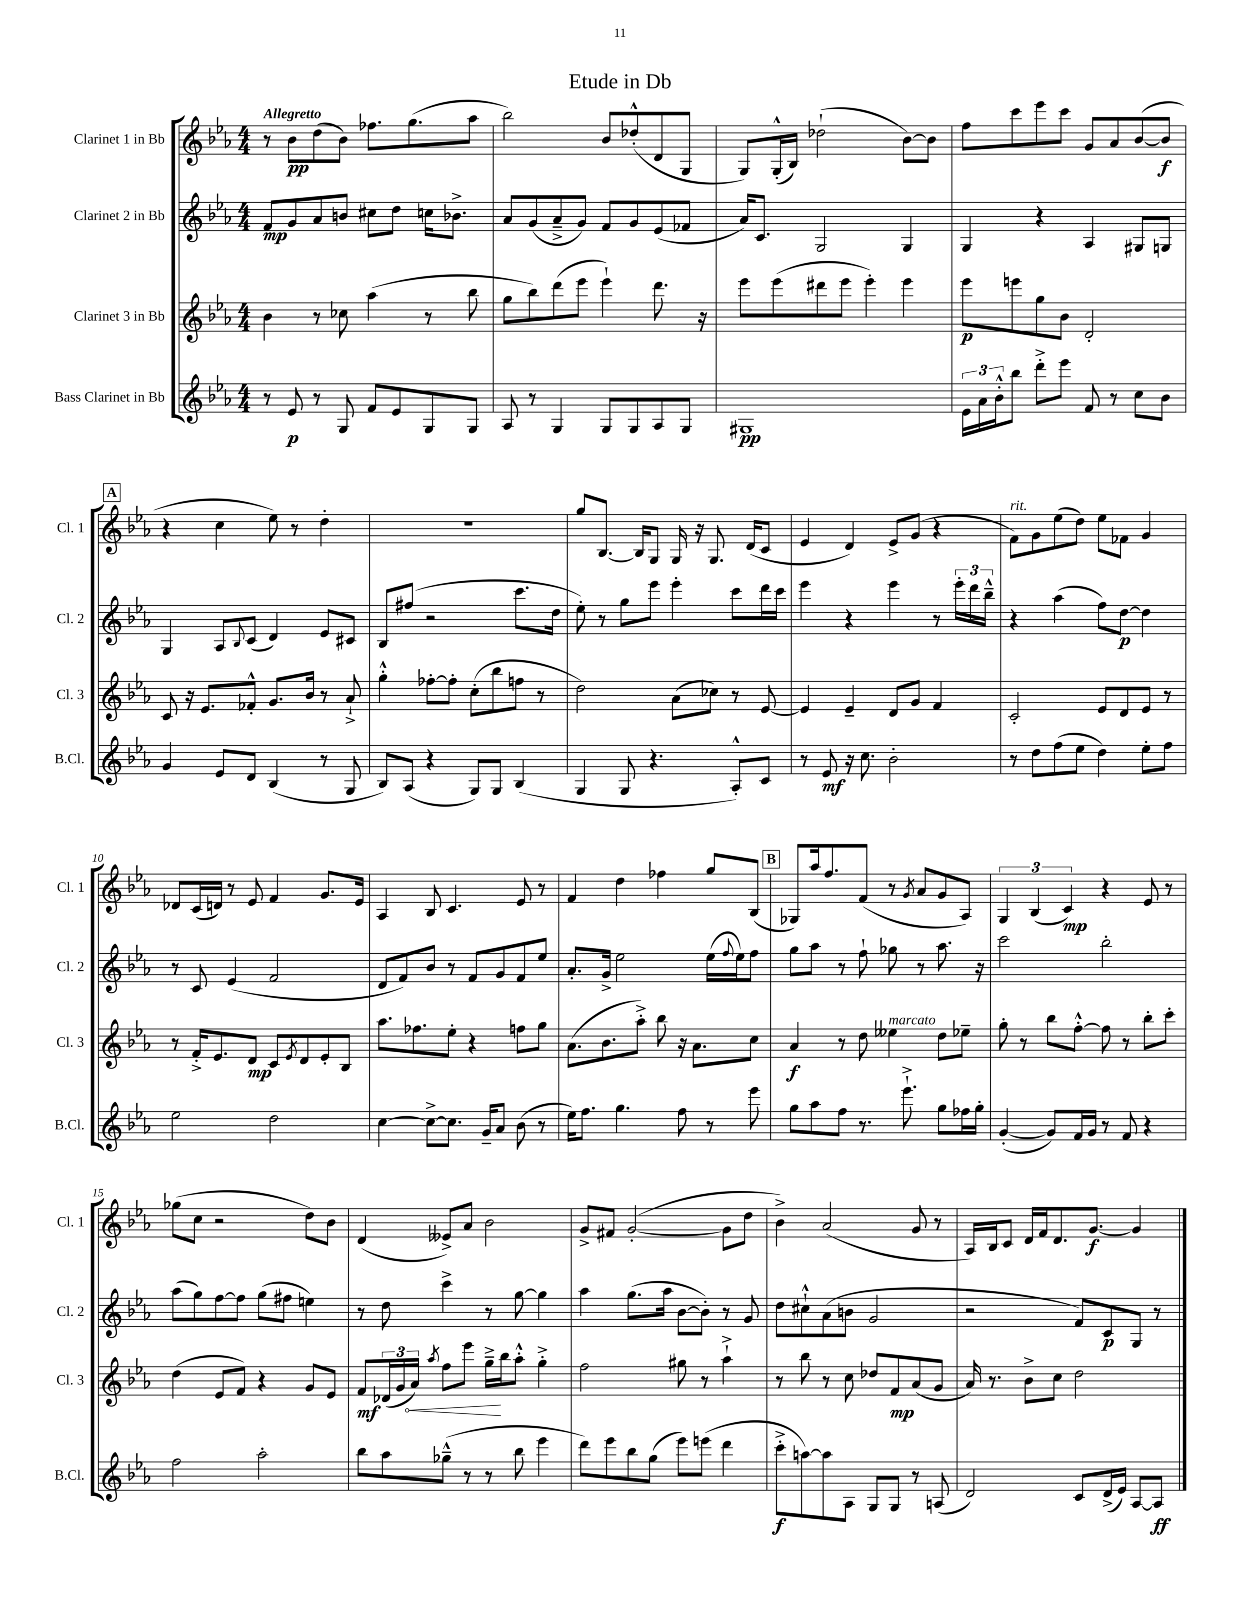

**kern	**kern	**kern	**kern
*staff4	*staff3	*staff2	*staff1
*clefG2	*clefG2	*clefG2	*clefG2
*k[b-e-a-]	*k[b-e-a-]	*k[b-e-a-]	*k[b-e-a-]
*M4/4	*M4/4	*M4/4	*M4/4
8r	4b-	8f	8r
8e-	.	8g	8b-
8r	8r	8a-	(8dd
8G	8cc-	8b	8b-)
8f	(4aa-	8cc#	8.ff-
8e-	.	8dd	.
.	.	.	(8.gg
8G	8r	16cc	.
.	.	8.b-^	.
8G	8bb-	.	8aa-
=	=	=	=
8A-	8gg	8a-	2bb-)
8r	8bb-)	(8g	.
4G	(8ddd	8a-~^	.
.	8eee-	8g)	.
8G	4eee-`)	8f	8b-
8G	.	8g	(8dd-'^^
8A-	8.ddd	(8e-	8d
8G	.	8f-	8G
.	16r	.	.
=	=	=	=
1G#	8eee-	16a-)	8G)
.	.	8.c	.
.	(8eee-	.	(16G'^^
.	.	.	16B-)
.	8ddd#	2G	(2dd-`
.	8eee-	.	.
.	4eee-')	.	.
.	4eee-	4G	[8b-)
.	.	.	8b-]
=	=	=	=
24e-	8eee-	4G	8ff
24a-	.	.	.
24b-'^^	.	.	.
8bb-	8eee	.	8ccc
8ddd'^	8gg	4r	8eee-
8eee-	8b-	.	8ccc
8f	2d'	4A-	8g
8r	.	.	8a-
8cc	.	8G#	([8b-
8b-	.	8G	8b-]
=	=	=	=
4g	8c	4G	4r
.	16r	.	.
.	8.e-	.	.
8e-	.	8A-	4cc
.	.	8qqB-	.
8d	8f-'^^	(8c	.
(4B-	8.g	4d)	8ee-)
.	.	.	8r
.	16b-	.	.
8r	8r	8e-	4dd'
8G	8a-`^	8c#	.
=	=	=	=
8B-)	4gg'^^	8B-	1r
(8A-	.	(8ff#	.
4r	[8ff-'	2r	.
.	8ff-']	.	.
8G)	(8cc'	.	.
8G	8bb-	.	.
(4B-	8ff	8.ccc	.
.	8r	.	.
.	.	16dd	.
=	=	=	=
4G	2dd)	8ee-')	8gg
.	.	8r	[8.B-
8G	.	8gg	.
.	.	.	16B-]
4.r	.	8eee-	8G
.	(8a-	4eee-'	16G
.	.	.	16r
.	8cc-)	.	8.G
8A-'^^)	8r	8ccc	.
.	.	.	(16d
8c	[8e-	16ddd	8c
.	.	16ccc	.
=	=	=	=
8r	4e-]	4eee-	4e-
8e-	.	.	.
16r	4e-~	4r	4d)
8.cc	.	.	.
2b-'	8d	4eee-	8e-^
.	8g	.	(8g
.	4f	8r	4r
.	.	24eee-'	.
.	.	24ddd	.
.	.	24bb-~^^	.
=	=	=	=
8r	2c'	4r	8f)
8dd	.	.	8g
(8ff	.	(4aa-	(8ee-
8ee-	.	.	8dd)
4dd)	8e-	8ff)	8ee-
.	8d	[8dd	8f-
8ee-'	8e-	4dd]	4g
8ff	8r	.	.
=	=	=	=
2ee-	8r	8r	8d-
.	16f'^	8c	(16c
.	8.e-	.	16d)
.	.	(4e-	8r
.	8d	.	8e-
2dd	8c	2f	4f
.	8qe-	.	.
.	8d	.	.
.	8e-'	.	8.g
.	8B-	.	.
.	.	.	16e-
=	=	=	=
[4cc	8.aa-	8d	4A-
.	.	8f)	.
.	8.ff-	.	.
8cc^_	.	8b-	8B-
8.cc]	8ee-'	8r	4.c
.	4r	8f	.
16g~	.	.	.
8a-	.	8g	.
(8b-	8ff	8f	8e-
8r	8gg	8ee-	8r
=	=	=	=
16ee-)	(8.a-	8.a-'	4f
8.ff	.	.	.
.	8.b-	16g^	.
4.gg	.	2ee-	4dd
.	8aa-'^)	.	.
.	8bb-	.	4ff-
8ff	16r	.	.
.	8.a-	.	.
8r	.	(16ee-	8gg
.	.	8qqff	.
.	.	16ee-)	.
8eee-	8cc	8ff	(8B-
=	=	=	=
8gg	4a-	8gg	8G-)
8aa-	.	8aa-	16aa-
.	.	.	8.ff
8ff	8r	8r	.
8.r	8dd	8ff`	(8f
.	4ee--	8gg-	8r
8.eee-`^	.	.	.
.	.	.	8qg
.	.	8r	8a-
8gg	8dd	8.aa-	8g
16ff-	8ee-~	.	8A-)
16gg'	.	16r	.
=	=	=	=
([4g'	8gg'	2ccc	6G
.	8r	.	.
.	.	.	(6B-
8g])	8bb-	.	.
.	.	.	6c)
16f	[8ff'^^	.	.
16g	.	.	.
8r	8ff]	2bb-'	4r
8f	8r	.	.
4r	8bb-'	.	8e-
.	8ccc'	.	8r
=	=	=	=
2ff	(4dd	(8aa-	(8gg-
.	.	8gg)	8cc
.	8e-	[8ff	2r
.	8f)	8ff]	.
2aa-'	4r	(8gg	.
.	.	8ff#	.
.	8g	4ee)	8dd)
.	8e-	.	8b-
=	=	=	=
8bb-	8f	8r	(4d
8aa-	(24d-	8dd	.
.	24g	.	.
.	24a-)	.	.
.	8qaa-	.	.
(8gg-~^^	8ff	4ccc^	8e--^)
8r	8eee-	.	8a-
8r	16gg~^	8r	2b-
.	16bb-	.	.
8bb-	8aa-'^^	[8gg	.
4eee-	4gg'^	4gg]	.
=	=	=	=
8ddd)	2ff	4aa-	8g^
8eee-	.	.	8f#
8bb-	.	(8.gg	([2g'
(8gg	.	.	.
.	.	16aa-	.
8eee-)	8gg#	[8b-	.
(8eee	8r	8b-'])	.
4ddd	4aa-`^	8r	8g]
.	.	8g	8dd
=	=	=	=
8ccc'^	8r	8dd	4b-^)
[8aa)	8bb-	8cc#`^^	.
8aa]	8r	(8a-	(2a-
8A-	8cc	8b	.
8G	8dd-	2g	.
8G	8f	.	.
8r	(8a-	.	8g
(8A	8g	.	8r
=	=	=	=
2d)	16a-)	2r	16A-)
.	8.r	.	16B-
.	.	.	8c
.	8b-^	.	16d
.	.	.	16f
.	8cc	.	8.d
8c	2dd	8f)	.
.	.	.	[8.g
(16d^	.	8c	.
16e-)	.	.	.
[8A-	.	8G	4g]
8A-]	.	8r	.
==	==	==	==
*-	*-	*-	*-
